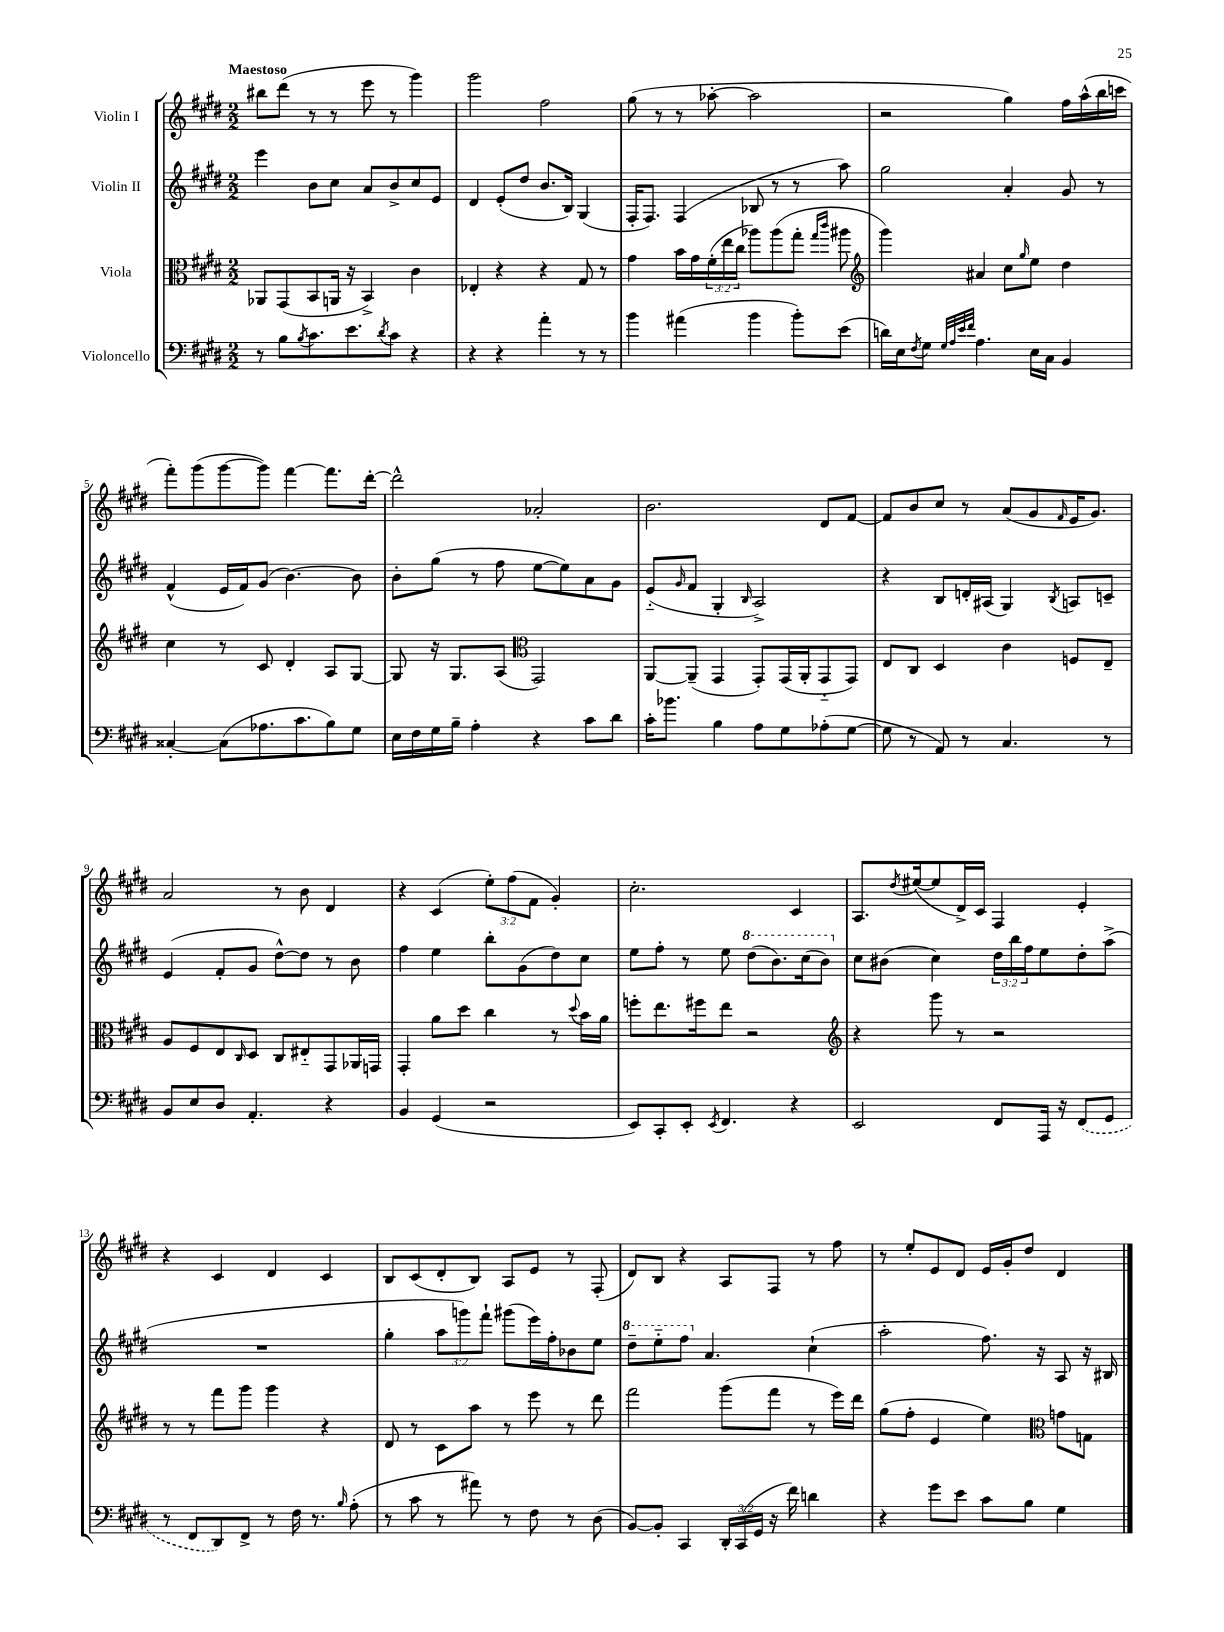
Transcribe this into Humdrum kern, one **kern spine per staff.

**kern	**kern	**kern	**kern
*staff4	*staff3	*staff2	*staff1
*clefF4	*clefC3	*clefG2	*clefG2
*k[f#c#g#d#]	*k[f#c#g#d#]	*k[f#c#g#d#]	*k[f#c#g#d#]
*M2/2	*M2/2	*M2/2	*M2/2
8r	8AA-	4eee	8bb#
8B	(8GG#	.	(8ddd#
8qB	.	.	.
8.c#	8BB	8b	8r
.	16AA	8cc#	8r
8.e	16r	.	.
.	4BB^)	8a	8eee
8qd#	.	.	.
8c#	.	8b^	8r
4r	4c#	8cc#	4ggg#)
.	.	8e	.
=	=	=	=
4r	4E-'	4d#	2ggg#
4r	4r	(8e'	.
.	.	8dd#	.
4a'	4r	8.b	2ff#
.	.	16B)	.
8r	8G#	(4G#	.
8r	8r	.	.
=	=	=	=
4b	4g#	16F#'	(8gg#
.	.	8.F#)	.
.	.	.	8r
(4a#	16b	(4F#	8r
.	16g#	.	.
.	(24f#'	.	[8aa-'
.	24ee	.	.
.	24cc#	.	.
4b	8aa-)	8B-	2aa-]
.	(8aa-	8r	.
8b')	8gg#'	8r	.
.	16qqgg#	.	.
.	16qqccc#	.	.
(8e	8aa#	8aa)	.
=	=	=	=
*	*clefG2	*	*
16d)	4ggg#)	2gg#	2r
16E	.	.	.
8qF#	.	.	.
8G#	.	.	.
32qqG#	.	.	.
32qqA	.	.	.
32qqe	.	.	.
32qqf#	.	.	.
4.A	4a#	.	.
.	8cc#	4a'	4gg#)
.	16qqgg#	.	.
16E	8ee	.	.
16C#	.	.	.
4BB	4dd#	8g#	16ff#
.	.	.	(16aa^^
.	.	8r	16bb
.	.	.	16ccc
=	=	=	=
[4C##'	4cc#	(4f#^^	8fff#')
.	.	.	(8ggg#
(8C##]	8r	16e	[8ggg#
.	.	16f#)	.
8.A-	8c#	(8g#	8ggg#])
.	4d#'	[4.b)	[4fff#
8.c#	.	.	.
8B)	8A	.	8.fff#]
8G#	[8G#	8b]	.
.	.	.	[16ddd#'
=	=	=	=
16E	8G#]	8b'	2ddd#^^]
16F#	.	.	.
16G#	16r	(8gg#	.
16B~	8.G#	.	.
4A'	.	8r	.
.	(8A	8ff#	.
*	*clefC3	*	*
4r	2GG#)	[8ee	2a-'
.	.	8ee])	.
8c#	.	8a	.
8d#	.	8g#	.
=	=	=	=
16c#'	[8AA	(8e'~	2.b
8.b-	.	.	.
.	.	16qqg#	.
.	(8AA~]	8f#	.
4B	4GG#	4G#'	.
.	.	16qqB	.
8A	8GG#')	2A^)	.
8G#	(16GG#	.	.
.	16AA'	.	.
(8A-'	8GG#'~	.	8d#
[8G#	8GG#)	.	[8f#
=	=	=	=
8G#]	8E	4r	8f#]
8r	8C#	.	8b
8AA)	4D#	8B	8cc#
8r	.	16d'	8r
.	.	(16A#	.
4.C#	4c#	4G#)	(8a
.	.	.	8g#
.	.	8qB	16qqf#
.	8F	8A	16e
.	.	.	8.g#)
8r	8E~	8c~	.
=	=	=	=
8BB	8A	(4e	2a
8E	8F#	.	.
8D#	8E	8f#'	.
.	16qqC#	.	.
4.AA'	8D#	8g#	.
.	8C#	[8dd#^^)	8r
.	8E#'~	8dd#]	8b
4r	8GG#	8r	4d#
.	16AA-	8b	.
.	16GG	.	.
=	=	=	=
4BB	4GG#'	4ff#	4r
(4GG#	8a	4ee	(4c#
.	8dd#	.	.
2r	4cc#	8bb'	12ee')
.	.	.	(12ff#
.	.	(8g#	.
.	.	.	12f#
.	8r	8dd#)	4g#')
.	8qqdd#	.	.
.	16b	8cc#	.
.	16a	.	.
=	=	=	=
8EE)	8ff'	8ee	2.cc#'
8CC#'	8.ee	8ff#'	.
8EE'	.	8r	.
.	16ff#	.	.
8qEE	.	.	.
4.FF#	8ee	8ee	.
.	2r	(8ddd#	.
.	.	8.bb)	.
4r	.	.	4c#
.	.	(16ccc#	.
.	.	8bb)	.
=	=	=	=
*	*clefG2	*	*
2EE	4r	8cc#	8.A
.	.	(8b#	.
.	.	.	8qdd#
.	.	.	([16ee#
.	8ggg#	4cc#)	8ee#]
.	8r	.	16d#^)
.	.	.	16c#
8FF#	2r	24dd#	4F#
.	.	24bb	.
.	.	24ff#	.
16AAA	.	8ee	.
16r	.	.	.
(8FF#	.	8dd#'	4e'
8GG#	.	(8aa^	.
=	=	=	=
8r	8r	1r	4r
8FF#	8r	.	.
8DD#)	8fff#	.	4c#
8FF#^	8ggg#	.	.
8r	4ggg#	.	4d#
16F#	.	.	.
8.r	.	.	.
.	4r	.	4c#
16qqB	.	.	.
(8A'	.	.	.
=	=	=	=
8r	8d#	4gg#'	8B
8c#	8r	.	(8c#
8r	8c#	12aa	8d#'
.	.	12ggg)	.
8a#)	8aa	.	8B)
.	.	12fff#`	.
8r	8r	(8ggg#	8A
8F#	8eee	16eee)	8e
.	.	16ff#'	.
8r	8r	8b-	8r
(8D#	8ddd#	8ee	(8F#'
=	=	=	=
[8BB)	2fff#	8ddd#~	8d#)
8BB']	.	8eee'~	8B
4CC#	.	8fff#	4r
.	.	4.a	.
24DD#'	(8ggg#	.	8A
(24CC#	.	.	.
24GG#	.	.	.
16r	8fff#	.	8F#
16f#)	.	.	.
4d	8r	(4cc#`	8r
.	16eee)	.	8ff#
.	16ddd#	.	.
=	=	=	=
4r	(8gg#	2aa'	8r
.	8ff#'	.	8ee'
8g#	4e	.	8e
8e	.	.	8d#
8c#	4ee)	8.ff#)	16e
.	.	.	16g#'
8B	.	.	8dd#
.	.	16r	.
*	*clefC3	*	*
4G#	8g	8A	4d#
.	8G	16r	.
.	.	16B#	.
==	==	==	==
*-	*-	*-	*-
